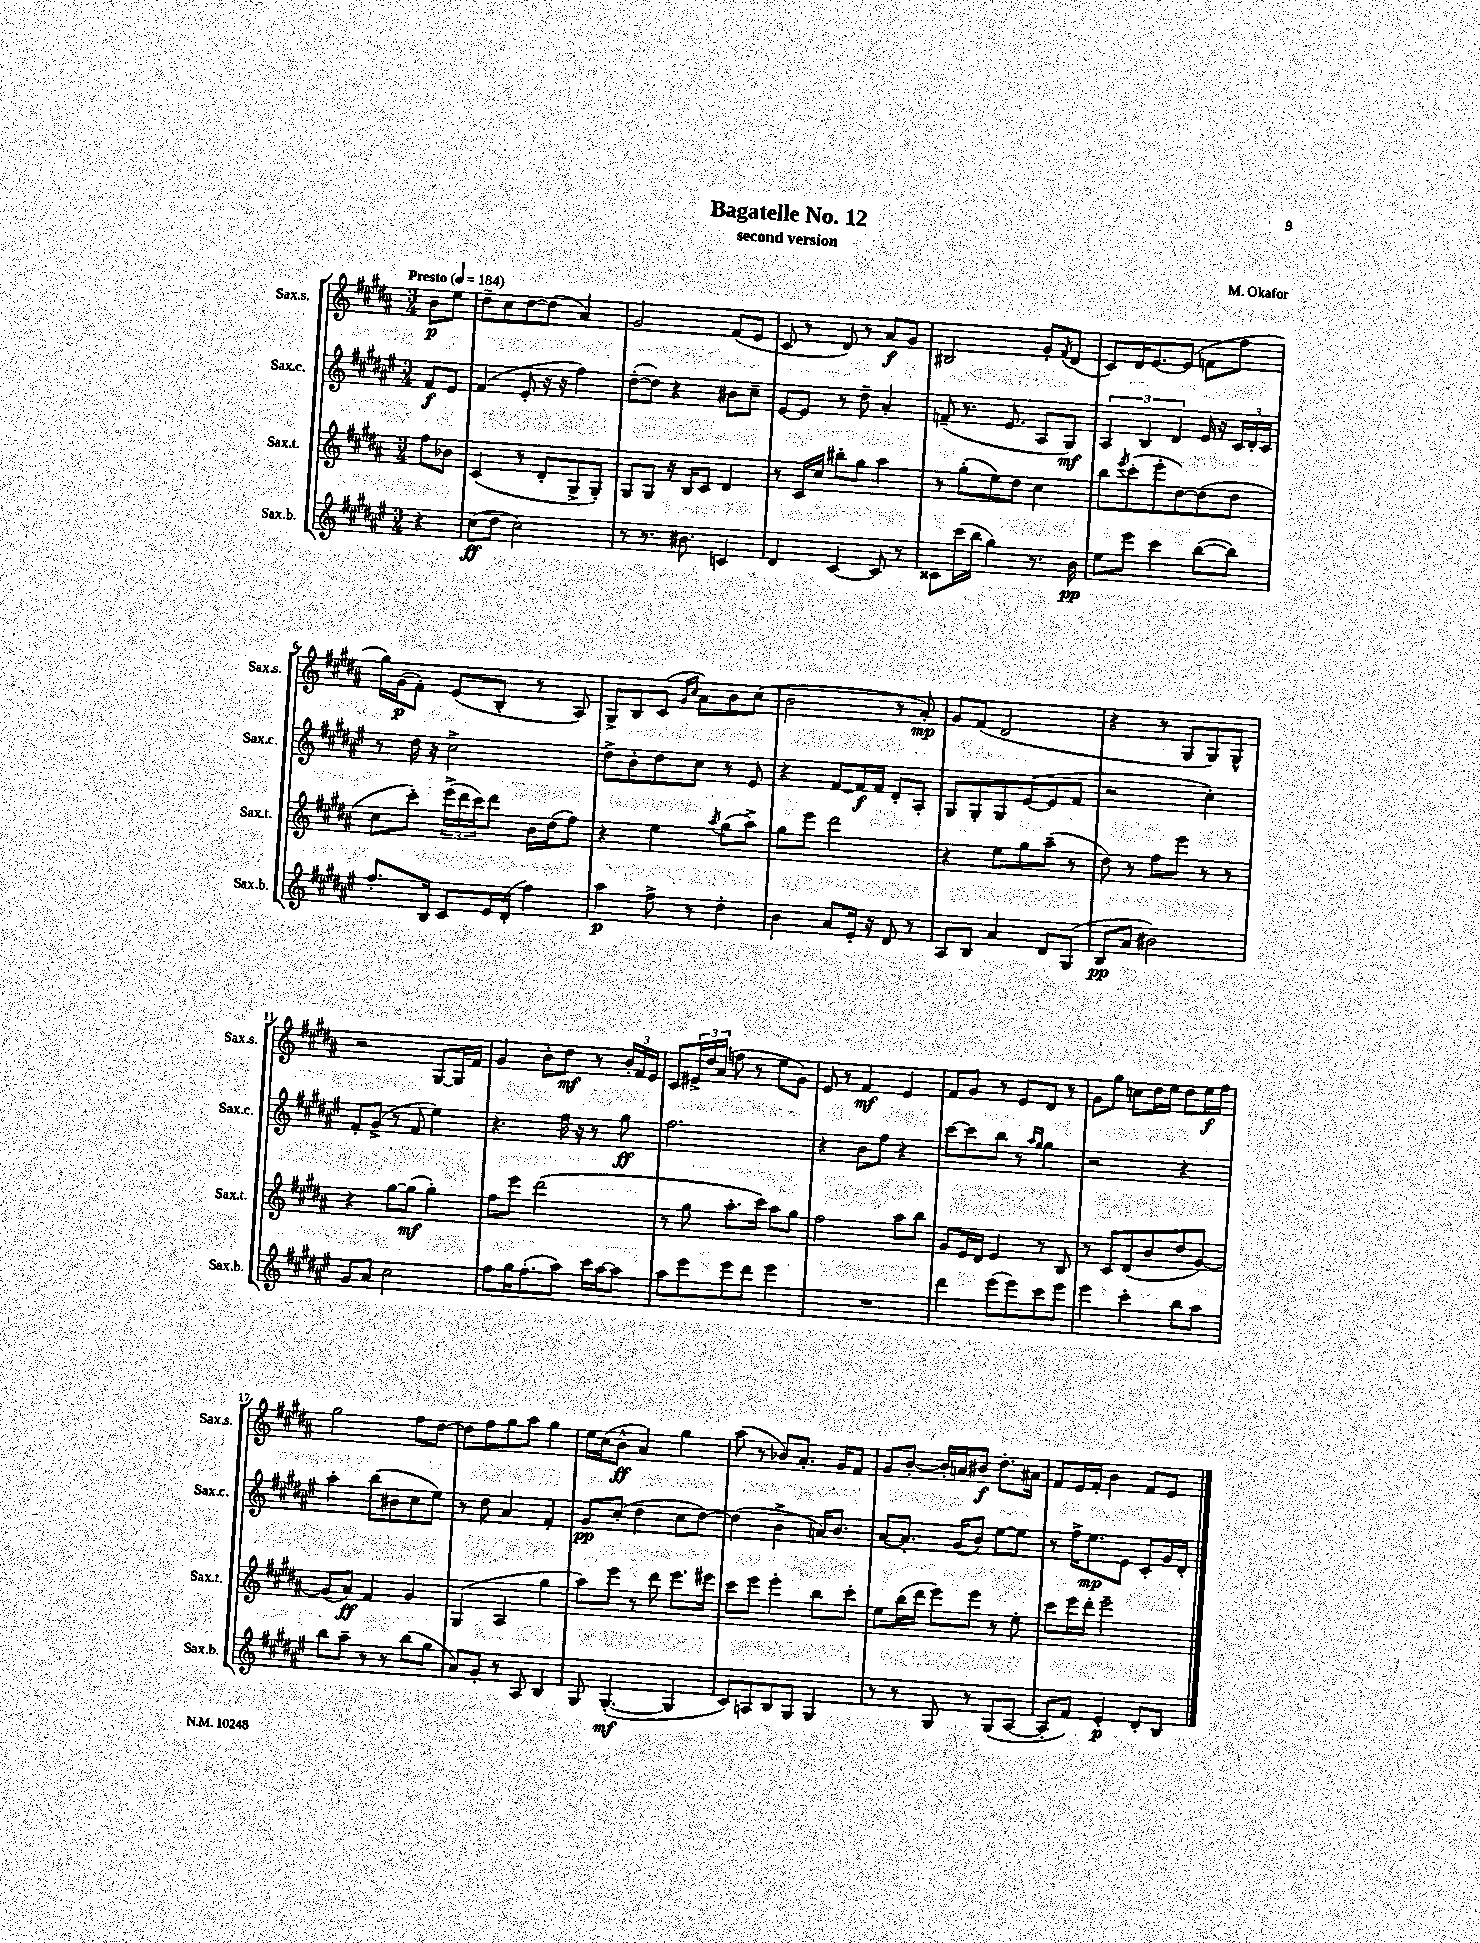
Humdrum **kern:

**kern	**kern	**kern	**kern
*staff4	*staff3	*staff2	*staff1
*clefG2	*clefG2	*clefG2	*clefG2
*k[f#c#g#d#a#e#]	*k[f#c#g#d#a#]	*k[f#c#g#d#a#e#]	*k[f#c#g#d#a#]
*M3/4	*M3/4	*M3/4	*M3/4
*MM184	*MM184	*MM184	*MM184
4r	8ff#\L	8f#/L	8b\L
.	8b-\J	8e#/J	8ee\J
=	=	=	=
(8cc#\L	(4c#/	(4f#/	8dd#~\L
8dd#\J	.	.	8cc#\
2cc#\)	8r	8e#'/	[8dd#\
.	8d#'/L	16r	(8dd#\]J
.	.	16r	.
.	8G#^/	4ff#\)	4a#/)
.	8G#'/J)	.	.
=	=	=	=
8r	8G#/L	([8dd#'\L	2g#/
8.r	8G#/J	8dd#\]J)	.
.	16r	4r	.
8.b#\	16B/LK	.	.
.	8c#/J	.	.
4c/	4d#/	8b#\L	(8f#/L
.	.	8cc#~\J	8e/J
=	=	=	=
4d#/	8r	[8e#/L	8c#/
.	16c#/LL	8e#/]J	8r
.	16cc#/JJ	.	.
[4c#/	8bb#'\L	8r	8d#/)
.	8gg#\J	8dd#~\	8r
8c#/]	4aa#\	4a#'/	8a#/L
8r	.	.	8g#/J
=	=	=	=
8c##\L	8r	(8f~/	2B#/
(16ccc#\L	(8gg#'\L	8.r	.
16bb\JJ	.	.	.
4gg#\)	8ee\)	.	.
.	.	8.e#/	.
.	8dd#\J	.	.
8.r	4cc#\	8A#/L	8g#'/L
.	.	.	8qf#/
.	.	8G#/J)	(8d#/J
16b\	.	.	.
=	=	=	=
8ee#\L	8bb\L	6A#/	8c#/L)
.	8qeee/	.	.
8eee#\J	(8ccc#'\	.	16d#/K
.	.	6B/	.
.	.	.	[8.e/
4ccc#\	8eee'\	.	.
.	.	6d#/	.
.	[8dd#\)	.	(8e/]J
([8bb\L	(8dd#\]	16e#/	8f\L
.	.	16r	.
8bb\]J)	8dd#\J	24c#/LL	8ff#\J
.	.	24d#'/	.
.	.	24c#/JJ	.
=	=	=	=
8.ff#'/L	8cc#\L	8r	16gg#\LL)
.	.	.	(16g#\J
.	8ccc#'\J)	16dd#\	8f#'\J)
16B/Jk	.	16r	.
8c#/L	(24eee^\LL	2cc#^\	(8e/L
.	24ddd#\	.	.
.	24ccc#\J)	.	.
16e#/L	8ddd#\J	.	8B'/J
(16d#'/JJ	.	.	.
4ff#\)	16b\LL	.	8r
.	(16dd#\J	.	.
.	8ff#\J)	.	8A#/)
=	=	=	=
4aa#\	4r	8dd#^\L	8G#^/L
.	.	8b'\	8B/
8ff#^\	4ee\	8dd#\	(8c#/J
.	.	.	16qqg#/LL
.	.	.	16qqcc#/JJ
8r	.	8cc#\J	8a#\L)
.	8qaa#/	.	.
4dd#'\	(8gg#\L	8r	8b\
.	8aa#^\J)	8e#/	(8cc#\J
=	=	=	=
4b\	8gg#\L	4r	2b\
.	8eee\J	.	.
8a#/L	2ddd#\	[8f#/L	.
16e#'/Jk	.	16f#/]L	.
16r	.	16f#/JJ	.
8d#/	.	8d#'/L	8r
8r	.	8A#'/J	8a#'/)
=	=	=	=
8A#/L	4r	8G#/L	8g#/L
8B/J	.	8G#'/	(8f#/J
4a#/	8ee\L	8G#/	2d#/
.	8gg#\	([8e#/	.
8d#/L	(8aa#~\J	8e#/]	.
(8G#/J	8r	8f#/J	.
=	=	=	=
8B/L	8dd#\)	2r	4r
8a#/J	8r	.	.
2b#\)	8ff#\L	.	8r
.	8eee\J	.	8G#/L
.	8r	4cc#'\)	8G#/)
.	8r	.	8G#^^/J
=	=	=	=
8g#/L	4r	8f#'/L	2r
8a#/J	.	(8g#^/J	.
2cc#\	[8gg#\L	8r	.
.	(8gg#\]J	8f#/	.
.	4gg#'\)	4ee#\)	[8G#/L
.	.	.	16G#/]L
.	.	.	16f#/JJ
=	=	=	=
8ff#\L	8ff#\L	4.r	4g#/
16gg#\K	8eee\J	.	.
(8.ff#'\	.	.	.
.	(2ddd#\	.	8b'\L
8aa#\J)	.	16ff#\	8dd#\J
.	.	16r	.
16ccc#\LL	.	8r	8r
[16aa#\J	.	.	.
8aa#\]J	.	8gg#\	24b'/LL
.	.	.	24f#/
.	.	.	24e/JJ
=	=	=	=
8aa#\L	8r	2.ff#\	8c#/L
8eee#\	8gg#\	.	24e#^/L
.	.	.	24dd#/
.	.	.	(24a#/JJ
8eee#\	8.aa#'\L	.	8ff\
8ddd#\J	.	.	8r
.	16ccc#\Jk)	.	.
4eee#\	8aa#\L	.	8ee\L
.	8gg#\J	.	8g#\J)
=	=	=	=
2.r	2ff#\	4r	8e/
.	.	.	8r
.	.	8b\L	4f#/
.	.	8ff#\J	.
.	8aa#\L	4r	4e/
.	8bb\J	.	.
=	=	=	=
4ddd#\	8g#/L	[8ccc#\L	8f#/L
.	16e/L	8ccc#\]	8g#/J
.	16d#/JJ	.	.
(8eee#\L	4e/	8bb\J	8r
8eee#\)	.	8r	8e/L
.	.	16qqaa#/LL	.
.	.	16qqgg#/JJ	.
8ccc#\	8r	4gg#\	8d#/J
8eee#\J	8B/	.	8r
=	=	=	=
4eee#\	8r	2r	8g#\L
.	8c#/L	.	8gg#\J
4ccc#'\	(8d#/	.	8cc\L
.	8b/	.	16dd#\L
.	.	.	16ee\JJ
8bb\L	8dd#/	4r	8dd#\L
8aa#\J	[8g#/J)	.	16ee\L
.	.	.	16ff#\JJ
=	=	=	=
8bb\L	(8g#/]L	4aa#'\	2gg#\
8aa#~\J	8a#/J)	.	.
8r	4f#/	(8bb\L	.
8r	.	8b#\	.
(8bb\L	4g#/	8cc#\	8ff#\L
8gg#\J	.	8ee#\J)	[8dd#\J
=	=	=	=
8a#/L)	(4G#/	8r	8dd#\]L
8g#'/J	.	8dd#\	8ff#\
8r	4A#/	4a#/	8gg#\
8A#/	.	.	8aa#\J
4B/	4gg#\	4f#'/	4gg#\
=	=	=	=
8G#/	8aa#\L)	8g#/L	16ee\LL
.	.	.	(16cc#\J
([4.G#'/	8eee\J	(8cc#'/J	8b^^\J
.	8r	4dd#\	4a#/)
.	8ddd#\	.	.
4G#/]	8.eee\L	8cc#\L	4gg#\
.	.	[8dd#\J)	.
.	16eee#\Jk	.	.
=	=	=	=
8c#/L)	8ccc#\L	(4dd#\]	(8aa#\
8A/	8eee\J	.	8r
8B/	4eee'\	4b^\	8b-/L)
8G#/J	.	.	8.a#'/J
4G#/	8bb\L	16a/LK)	.
.	.	8.b/J	16g#/LK
.	8ccc#'\J	.	8f#/J
=	=	=	=
8r	8ee\L	[8a#/L	8g#/L
8r	(16bb\L	8.a#'/]J	[8b'/J
.	16ddd#\JJ	.	.
8G#/	8eee\L)	.	16b'/]LL
.	.	(16g#/LK	16a/J
8r	8eee\J	8b/J)	8b#/J
(8G#/L	8r	[8ee#\L	8.dd#'\L
[8A#/J	8ee'\	8ee#\]J	.
.	.	.	16a#\Jk
=	=	=	=
8A#'/]L	8ccc#\L	8r	8f#/L
8f#/J)	16eee\L	16ff#^\LK	16e/L
.	16ddd#'\JJ	8.ee#\	16f#'/JJ
4e#'/	2eee~\	.	4b\
.	.	8e#\J	.
8d#'/L	.	8c#'/L	8f#/L
8B/J	.	16g#/L	8e/J
.	.	16d#'/JJ	.
==	==	==	==
*-	*-	*-	*-
